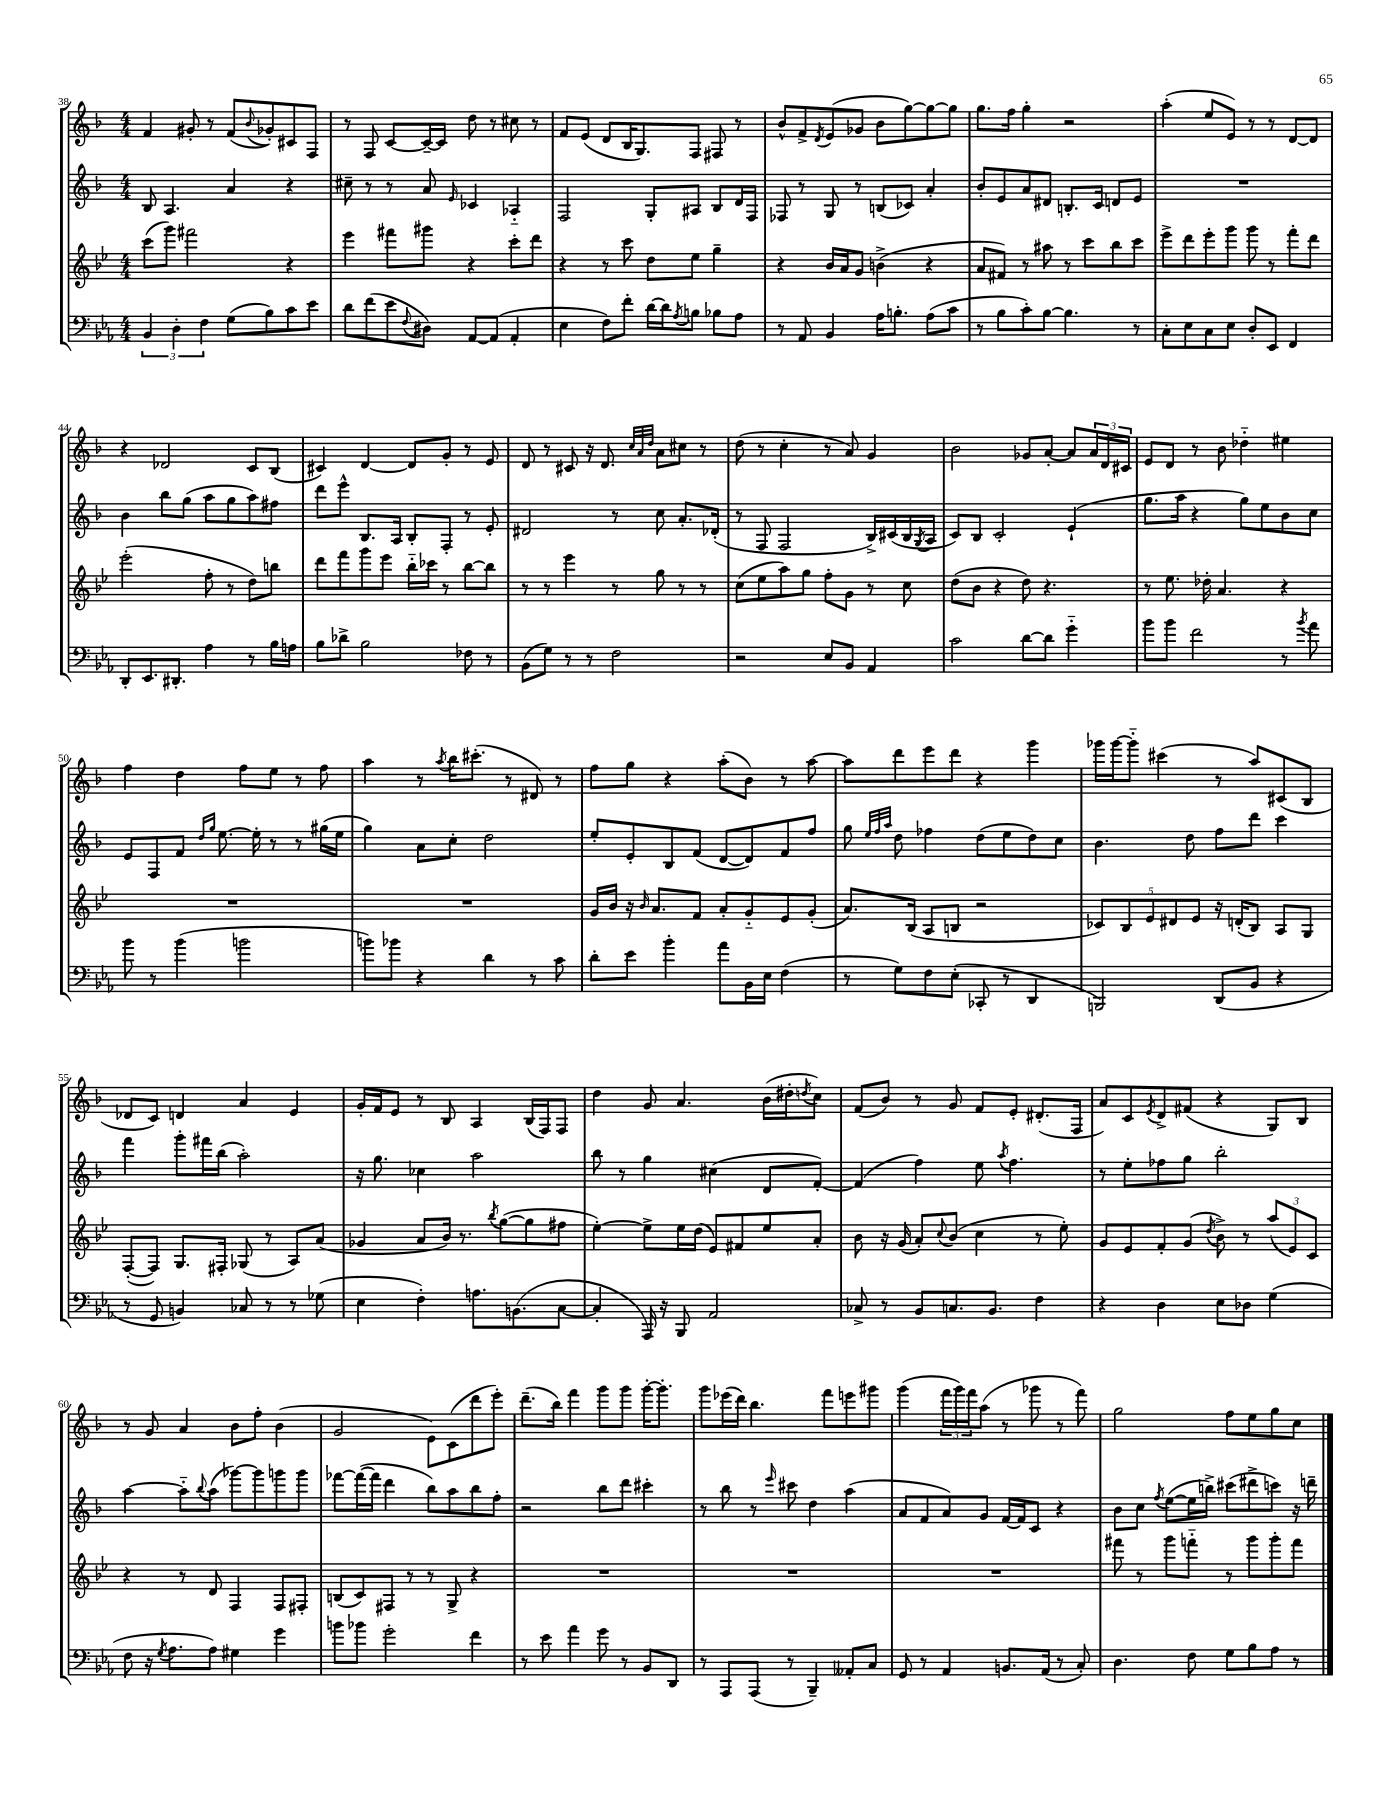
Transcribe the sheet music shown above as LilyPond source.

<<
\new StaffGroup <<
\new Staff = "s0" {
    \clef treble \key f \major \numericTimeSignature \time 4/4
    f'4 gis'8-. r8 f'8( \appoggiatura { bes'8 } ges'8-.) cis'8 f8 |
    r8 f8 c'8~ c'16~-- c'16 d''8 r8 cis''8 r8 |
    f'8 e'8( d'8 bes16 g8.) f8 fis8 r8 |
    bes'8-^ f'8-> \acciaccatura { d'8 } e'8( ges'8 bes'8 g''8~) g''8~ g''8 |
    g''8. f''16 g''4-. r2 |
    a''4-.( e''8 e'8) r8 r8 d'8~ d'8 |
    r4 des'2 c'8 bes8( |
    cis'4) d'4~ d'8 g'8-. r8 e'8 |
    d'8 r8 cis'8 r16 d'8. \grace { c''32 a'32 d''32 } a'8 cis''8 r8 |
    d''8( r8 c''4-. r8 a'8) g'4 |
    bes'2 ges'8 a'8~-. a'8 \tuplet 3/2 { a'16 d'16 cis'16 } |
    e'8 d'8 r8 bes'8 des''4-_ eis''4 |
    f''4 d''4 f''8 e''8 r8 f''8 |
    a''4 r8 \acciaccatura { a''8 } bes''16 cis'''8.-.( r8 dis'8) r8 |
    f''8 g''8 r4 a''8-.( bes'8) r8 a''8~ |
    a''8 d'''8 e'''8 d'''8 r4 g'''4 |
    ges'''16 ges'''16~ ges'''8-_ cis'''4( r8 a''8) cis'8( bes8 |
    des'8 c'8) d'4 a'4 e'4 |
    g'16-. f'16 e'8 r8 bes8 a4 bes16( f16) f8 |
    d''4 g'8 a'4. bes'16( dis''16-. \acciaccatura { d''8 } c''8) |
    f'8( bes'8) r8 g'8 f'8 e'8-. dis'8.-.( f16 |
    a'8) c'8 \acciaccatura { e'8 } d'8-> fis'8( r4 g8) bes8 |
    r8 g'8 a'4 bes'8 f''8-. bes'4( |
    g'2 e'8) c'8( d'''8 e'''8-.) |
    d'''8.--( bes''16) f'''4 g'''8 g'''8 g'''16~-. g'''8.-. |
    g'''8 ees'''16( d'''16) bes''4. f'''8 e'''8 gis'''8 |
    g'''4( \tuplet 3/2 { f'''16 g'''16) f'''16 } a''8( r8 ges'''8 r8 f'''8) |
    g''2 f''8 e''8 g''8 c''8 \bar "|." |
}
\new Staff = "s1" {
    \clef treble \key f \major \numericTimeSignature \time 4/4
    bes8 a4. a'4 r4 |
    cis''8-- r8 r8 a'8 \grace { e'16 } ces'4 aes4-_ |
    f2 g8-. ais8 bes8 d'16 f16 |
    fes8 r8 g8 r8 b8( ces'8) a'4-. |
    bes'8-. e'8 a'8 dis'8 b8.-. c'16 d'8 e'8 |
    R1 |
    bes'4 bes''8 g''8( a''8 g''8 a''8) fis''8 |
    d'''8 e'''8-^ bes8. a16 bes8-. f8-. r8 e'8-. |
    dis'2 r8 c''8 a'8.-. des'16-.( |
    r8 f8 f2 bes16->) cis'16( bes16 \acciaccatura { g8 } a16 |
    c'8) bes8 c'2-. e'4-!( |
    g''8. a''16 r4 g''8) e''8 bes'8 c''8 |
    e'8 f8 f'8 \grace { d''16 g''16 } e''8.~ e''16-. r8 r8 gis''16( e''16 |
    g''4) a'8 c''8-. d''2 |
    e''8-. e'8-. bes8 f'8( d'8~ d'8) f'8 f''8 |
    g''8 \grace { e''32 f''32 a''32 } d''8 fes''4 d''8( e''8 d''8) c''8 |
    bes'4. d''8 f''8 d'''8 c'''4 |
    f'''4 g'''8-. fis'''16 bes''16( a''2-.) |
    r16 g''8. ces''4 a''2 |
    bes''8 r8 g''4 cis''4( d'8 f'8~-.) |
    f'4( f''4) e''8 \acciaccatura { a''8 } f''4. |
    r8 e''8-. fes''8 g''8 bes''2-. |
    a''4~ a''8-_ \appoggiatura { bes''8 } a''8( ges'''8~) ges'''8 g'''8 g'''8 |
    fes'''8~ fes'''16~( fes'''16 d'''4 bes''8) a''8 bes''8 f''8-. |
    r2 bes''8 d'''8 cis'''4-. |
    r8 bes''8 r8 \grace { e'''16 } cis'''8 d''4 a''4( |
    a'8 f'8 a'8) g'8 f'16~ f'16 c'8 r4 |
    bes'8 c''8 \acciaccatura { f''8 } e''8~( e''16 b''16->) cis'''8( dis'''8-> c'''8) r16 d'''16-- \bar "|." |
}
\new Staff = "s2" {
    \clef treble \key bes \major \numericTimeSignature \time 4/4
    c'''8( g'''8) fis'''2 r4 |
    ees'''4 fis'''8 gis'''8 r4 c'''8-. d'''8 |
    r4 r8 c'''8 d''8 ees''8 g''4-- |
    r4 bes'16 a'16 g'8 b'4->( r4 |
    a'8 fis'8) r8 ais''8 r8 c'''8 bes''8 c'''8 |
    ees'''8-> d'''8 ees'''8-. g'''8 g'''8 r8 f'''8-. d'''8 |
    ees'''2-.( f''8-. r8 d''8) b''8 |
    d'''8 f'''8 g'''8 ees'''8 bes''16-_ ces'''16 r8 bes''8~ bes''8 |
    r8 r8 ees'''4 r8 g''8 r8 r8 |
    c''8( ees''8 a''8) g''8 f''8-. g'8 r8 c''8 |
    d''8( bes'8 r4 d''8) r4. |
    r8 ees''8. des''16-. a'4. r4 |
    R1 |
    R1 |
    g'16 bes'16 r16 \grace { bes'16 } a'8. f'8 a'8-. g'8-_ ees'8 g'8-.( |
    a'8.) bes16( a8 b8 r2 |
    \tuplet 5/4 { ces'8) bes8 ees'8 dis'8 ees'8 } r16 d'16-.( bes8) a8 g8 |
    f8~-.( f8) g8. fis16-. ges8( r8 a8) a'8( |
    ges'4 a'8 bes'16) r8. \acciaccatura { bes''8 } g''8~( g''8 fis''8 |
    ees''4~-.) ees''8-> ees''16 d''16( ees'8) fis'8 ees''8 a'8-. |
    bes'8 r16 g'16( a'8-.) \appoggiatura { c''8 } bes'8( c''4 r8 ees''8-.) |
    g'8 ees'8 f'8-. g'8( \acciaccatura { d''8 } bes'8->) r8 \tuplet 3/2 { a''8( ees'8) c'8 } |
    r4 r8 d'8 f4 f8 fis8-. |
    b8( c'8) fis8 r8 r8 g8-> r4 |
    R1 |
    R1 |
    R1 |
    fis'''8 r8 g'''8 f'''8-_ r8 g'''8 g'''8-. f'''8 \bar "|." |
}
\new Staff = "s3" {
    \clef bass \key ees \major \numericTimeSignature \time 4/4
    \tuplet 3/2 { bes,4 d4-. f4 } g8( bes8) c'8 ees'8 |
    d'8 f'8( ees'8 \appoggiatura { f8 } dis8) aes,8~ aes,8( aes,4-. |
    ees4 f8) f'8-. d'16~ d'16 \acciaccatura { aes8 } b8 bes8 aes8 |
    r8 aes,8 bes,4 aes16 b8.-. aes8( c'8 |
    r8 bes8 c'8-.) bes8~ bes4. r8 |
    c8-. ees8 c8 ees8 d8-. ees,8 f,4 |
    d,8-. ees,8. dis,8.-. aes4 r8 bes16 a16 |
    bes8 des'8-> bes2 fes8 r8 |
    bes,8( g8) r8 r8 f2 |
    r2 ees8 bes,8 aes,4 |
    c'2 d'8~ d'8 g'4-_ |
    bes'8 bes'8 f'2 r8 \acciaccatura { bes'8 } aes'8 |
    bes'8 r8 bes'4( b'2 |
    b'8) bes'8 r4 d'4 r8 c'8 |
    d'8-. ees'8 bes'4-. aes'8 bes,16 ees16 f4( |
    r8 g8) f8 ees8-.( ces,8-. r8 d,4 |
    b,,2) d,8( bes,8 r4 |
    r8 g,8 b,4) ces8 r8 r8 ges8( |
    ees4 f4-.) a8. b,8.( c8~ |
    c4-. aes,,16) r16 bes,,8 aes,2 |
    ces8-> r8 bes,8 c8. bes,8. f4 |
    r4 d4 ees8 des8 g4( |
    f8 r16 \acciaccatura { g8 } aes8. aes8) gis4 g'4 |
    b'8 bes'8 g'2-. f'4 |
    r8 ees'8 aes'4 g'8 r8 bes,8 d,8 |
    r8 aes,,8 aes,,8( r8 bes,,4--) aeses,8-. c8 |
    g,8 r8 aes,4 b,8. aes,16( r8 c8-.) |
    d4. f8 g8 bes8 aes8 r8 \bar "|." |
}
>>
>>
\layout { \context { \Score currentBarNumber = #38 } }
